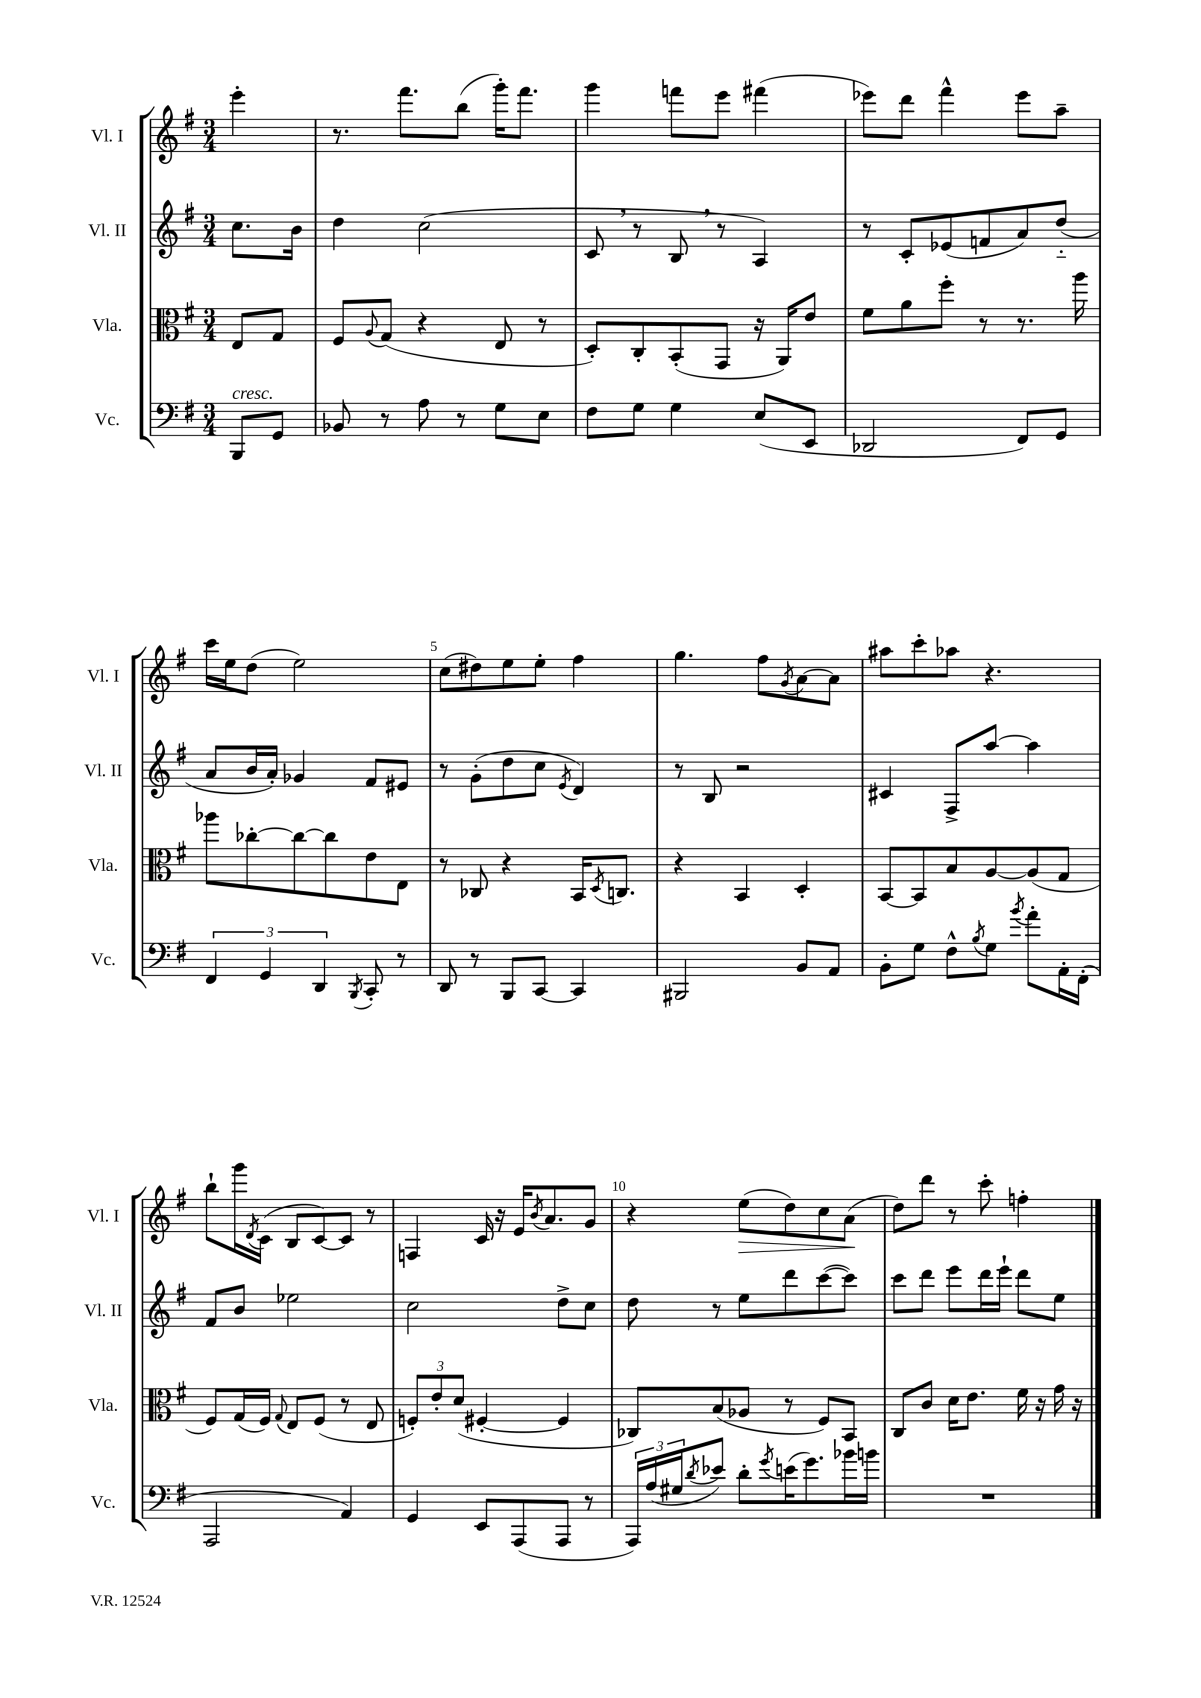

**kern	**kern	**kern	**kern
*staff4	*staff3	*staff2	*staff1
*clefF4	*clefC3	*clefG2	*clefG2
*k[f#]	*k[f#]	*k[f#]	*k[f#]
*M3/4	*M3/4	*M3/4	*M3/4
8BBB	8E	8.cc	4eee'
8GG	8G	.	.
.	.	16b	.
=	=	=	=
8BB-	8F#	4dd	8.r
.	8qqA	.	.
8r	(8G	.	.
.	.	.	8.fff#
8A	4r	(2cc	.
8r	.	.	(8bb
8G	8E	.	16ggg')
.	.	.	8.fff#
8E	8r	.	.
=	=	=	=
8F#	8D')	8c	4ggg
8G	8C'	8r	.
4G	(8BB'	8B	8fff
.	8GG	8r	8eee
(8E	16r	4A)	(4fff#
.	16AA)	.	.
8EE	8e	.	.
=	=	=	=
2DD-	8f#	8r	8eee-)
.	8a	8c'	8ddd
.	8ff#'	(8e-	4fff#^^
.	8r	8f	.
8FF#)	8.r	8a)	8eee-
8GG	.	(8dd'~	8aa~
.	16aa	.	.
=	=	=	=
6FF#	8aa-	8a	16ccc
.	.	.	16ee
.	[8cc-'	16b	(8dd
6GG	.	.	.
.	.	16a')	.
.	8cc-_	4g-	2ee)
6DD	.	.	.
.	8cc-]	.	.
8qBBB	.	.	.
8CC'	8e	8f#	.
8r	8E	8e#	.
=	=	=	=
8DD	8r	8r	(8cc
8r	8C-	(8g'	8dd#)
8BBB	4r	8dd	8ee
[8CC	.	8cc	8ee'
.	.	8qe	.
4CC]	16BB	4d)	4ff#
.	8qD	.	.
.	8.C	.	.
=	=	=	=
2BBB#	4r	8r	4.gg
.	.	8B	.
.	4BB	2r	.
.	.	.	8ff#
.	.	.	8qg
8BB	4D'	.	[8a
8AA	.	.	8a]
=	=	=	=
8BB'	[8BB	4c#	8aa#
8G	8BB]	.	8ccc'
8F#^^	8B	8F#^	8aa-
8qB	.	.	.
8G	[8A	[8aa	4.r
8qb	.	.	.
8a'	(8A]	4aa]	.
16AA'	8G	.	.
(16FF#'	.	.	.
=	=	=	=
2AAA	8F#)	8f#	8bb`
.	(16G	8b	16ggg
.	.	.	8qd
.	16F#)	.	(16c
.	8qqG	.	.
.	8E	2ee-	8B
.	(8F#	.	[8c)
4AA)	8r	.	8c]
.	8E	.	8r
=	=	=	=
4GG	12F')	2cc	4F
.	12e'	.	.
.	(12d	.	.
8EE	[4F#'	.	16c
.	.	.	16r
(8AAA	.	.	16e
.	.	.	8qb
.	.	.	8.a
8AAA	4F#]	8dd^	.
8r	.	8cc	8g
=	=	=	=
24AAA)	8C-)	8dd	4r
(24A	.	.	.
24G#	.	.	.
8qd	.	.	.
8e-)	(8B	8r	.
8d'	8A-	8ee	(8ee
8qg	.	.	.
(16e	8r	8ddd	8dd)
8.g)	.	.	.
.	8F#)	([8ccc	8cc
16b-	8BB	8ccc])	(8a
16b	.	.	.
=	=	=	=
2.r	8C	8ccc	8dd)
.	8c	8ddd	8ddd
.	16d	8eee	8r
.	8.e	.	.
.	.	16ddd	8ccc'
.	.	16eee`	.
.	16f#	8ddd	4ff'
.	16r	.	.
.	16g	8ee	.
.	16r	.	.
==	==	==	==
*-	*-	*-	*-
